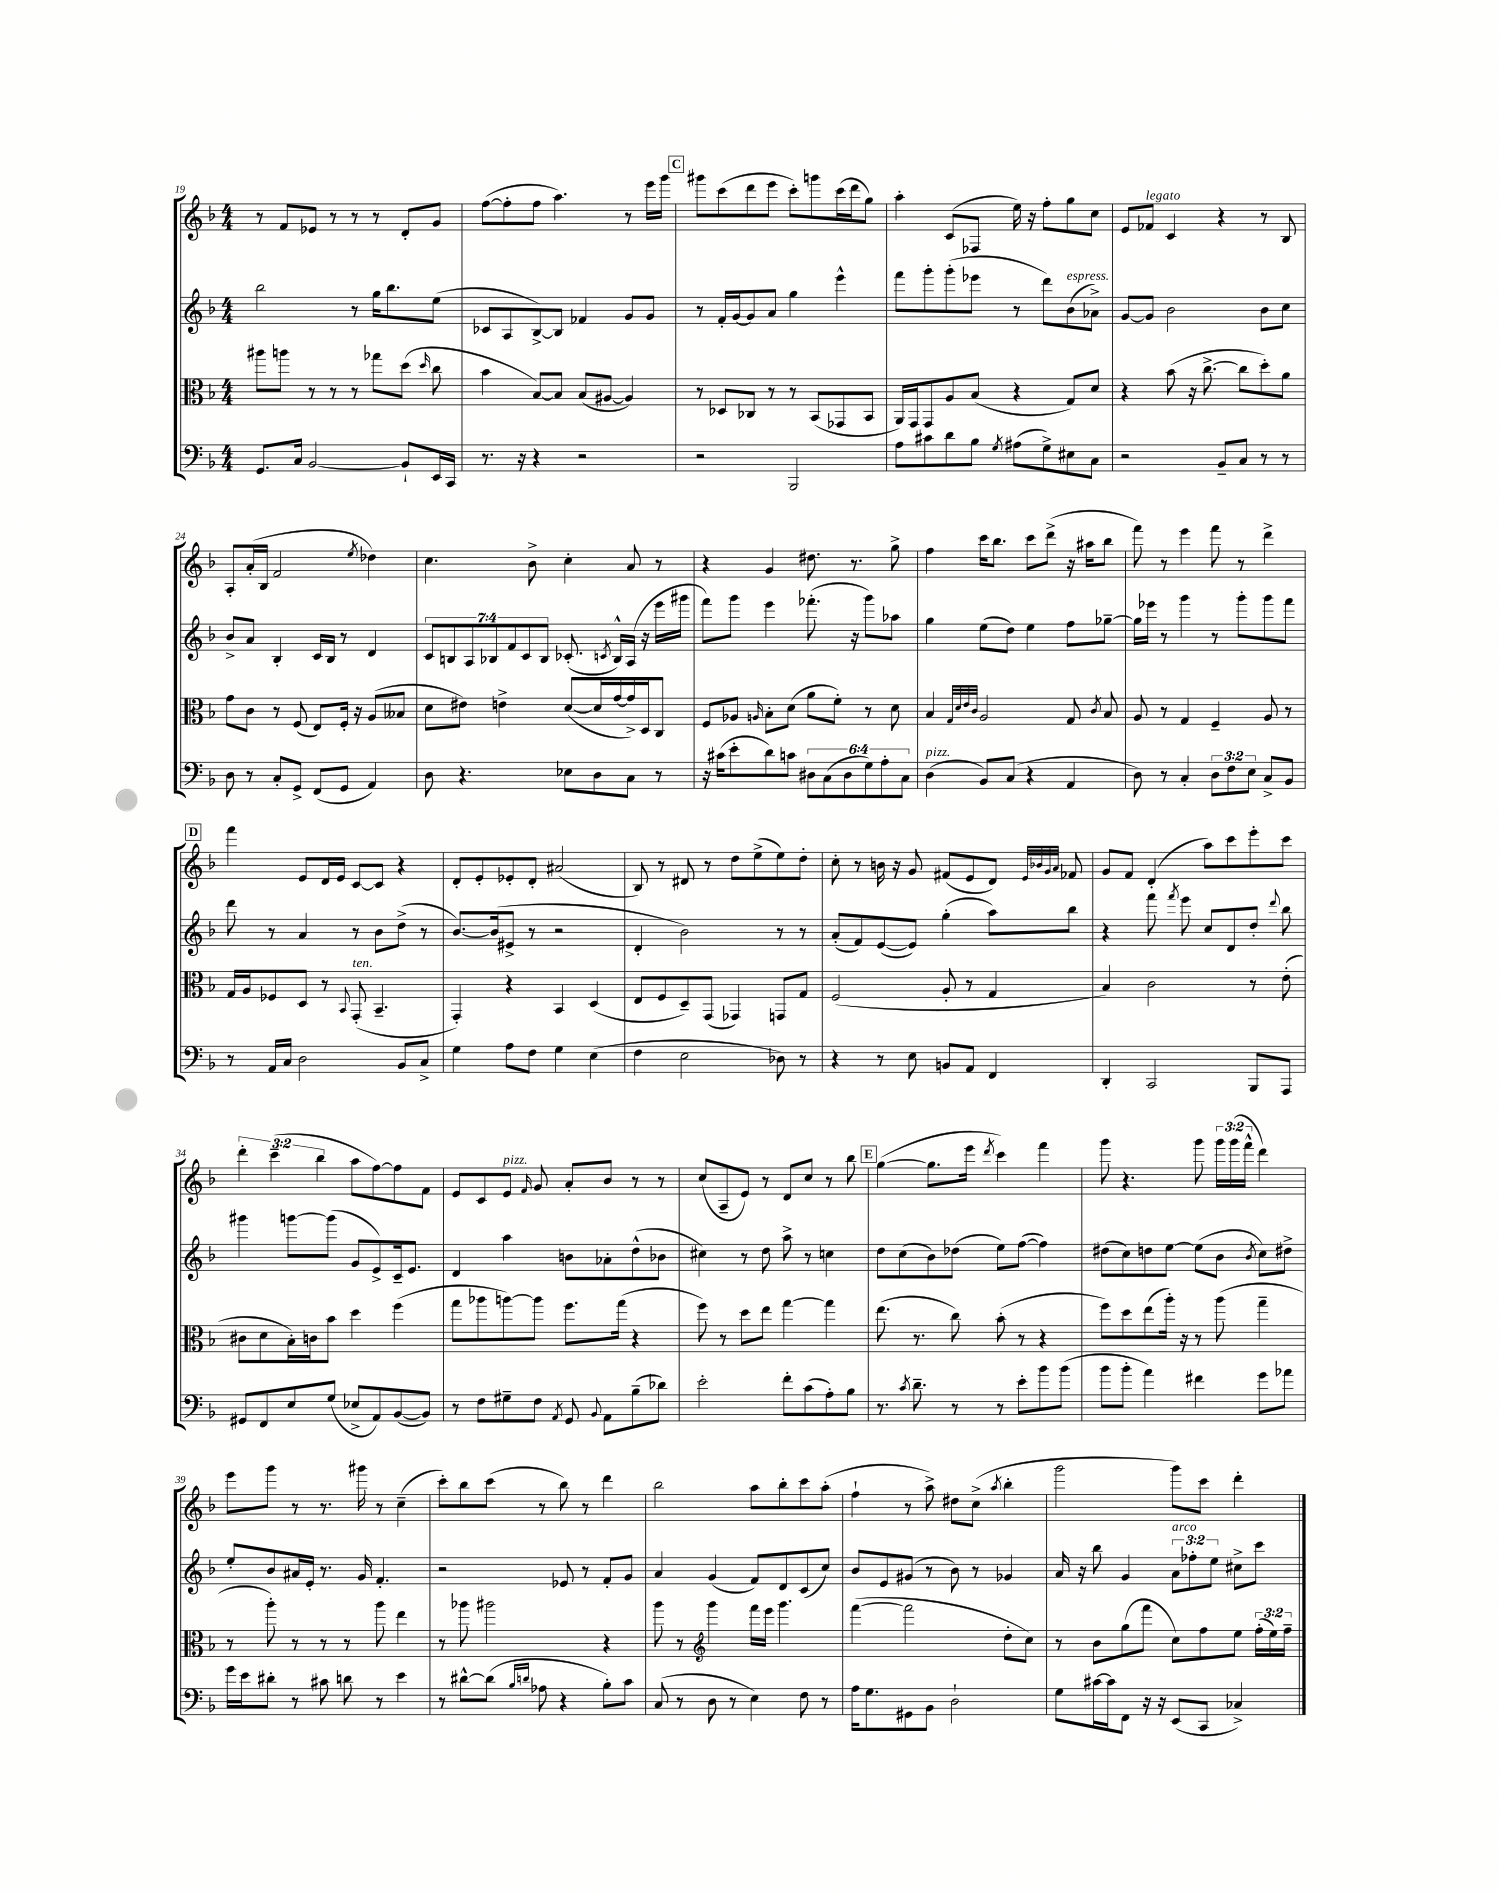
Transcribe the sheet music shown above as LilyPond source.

<<
\new StaffGroup <<
\new Staff = "s0" {
    \clef treble \key f \major \numericTimeSignature \time 4/4 \override Staff.TupletNumber.text = #tuplet-number::calc-fraction-text
    \autoBeamOff r8 f'8[ ees'8] r8 r8 r8 d'8[-. g'8] |
    f''8[~( f''8-. f''8] a''4.) r8 e'''16[ g'''16] |
    \mark \markup { \box "C" } gis'''8[ c'''8( d'''8 e'''8] c'''8[-.) g'''8 c'''16( d'''16 g''8]) |
    a''4-. c'8[( fes8] e''16) r16 f''8[-. g''8 c''8] |
    e'8[ fes'8]^\markup { \italic "legato" } c'4 r4 r8 bes8 |
    a8[-. a'16-.( bes16] f'2 \acciaccatura { e''8 } des''4) |
    c''4. bes'8-> c''4-. a'8 r8 |
    r4 g'4 dis''8. r8. g''8-> |
    f''4 c'''16[ bes''8.] c'''8[ d'''8]->( r16 ais''16[ bes''8] |
    f'''8) r8 e'''4 f'''8 r8 d'''4-> |
    \mark \markup { \box "D" } f'''4 e'8[ d'16 e'16] c'8[~ c'8] r4 |
    d'8[-. e'8-. ees'8-. d'8]-. ais'2( |
    bes8) r8 dis'8 r8 d''8[ e''8->( e''8) d''8]-. |
    c''8-. r8 b'16 r16 g'8 fis'8[( e'8 d'8]) \grace { e'32[ bes'32 g'32 a'32] } fes'8 |
    g'8[ f'8] d'4-.( a''8[) c'''8 e'''8-. c'''8] |
    \tuplet 3/2 { d'''4-. c'''4--( bes''4 } a''8[ f''8~) f''8 f'8] |
    e'8[ c'8 e'8]^\markup { \italic "pizz." } \grace { f'16 } g'8 a'8[-. bes'8] r8 r8 |
    c''8[( a8-- e'8]) r8 d'8[ c''8] r8 bes''8 |
    \mark \markup { \box "E" } g''4~( g''8.[ e'''16] \acciaccatura { d'''8 } c'''4) f'''4 |
    g'''8 r4. g'''8 \tuplet 3/2 { g'''16[ g'''16( f'''16]-^ } d'''4) |
    e'''8[ g'''8] r8 r8. gis'''16 r8 c''4--( |
    c'''8[-.) bes''8 c'''8]( r8 bes''8) r8 d'''4 |
    bes''2 a''8[ bes''8-. c'''8 a''8]-.( |
    f''4-! r8 a''8->) dis''8[ c''8]->( \acciaccatura { a''8 } bes''4-. |
    g'''2 g'''8[) c'''8] d'''4-. \bar "|." |
}
\new Staff = "s1" {
    \clef treble \key f \major \numericTimeSignature \time 4/4 \override Staff.TupletNumber.text = #tuplet-number::calc-fraction-text
    \autoBeamOff bes''2 r8 g''16[ bes''8. e''8]( |
    ces'8[ a8 bes8~->) bes8] fes'4 g'8[ g'8] |
    \mark \markup { \box "C" } r8 f'16[-. g'16~ g'8 a'8] g''4 e'''4-^ |
    f'''8[ g'''8-. g'''8-.( ees'''8] r8 d'''8[) bes'8^\markup { \italic "espress." }( aes'8]->) |
    g'8[~ g'8] bes'2 bes'8[ c''8] |
    bes'8[-> a'8] bes4-. c'16[ bes16] r8 d'4 |
    \tuplet 7/4 { c'8[ b8 a8 bes8 f'8 c'8 bes8] } ces'8.-.( \acciaccatura { c'8 } bes16[-^) a16]( r16 e'''16[ gis'''16] |
    f'''8[) g'''8] e'''4 fes'''8.-.( r16 g'''8[) aes''8] |
    g''4 e''8[( d''8]) e''4 f''8[ ges''8]~-- |
    ges''16[ ees'''16] r8 g'''4 r8 g'''8[-. g'''8 f'''8] |
    \mark \markup { \box "D" } d'''8 r8 a'4 r8 bes'8[ d''8]->( r8 |
    bes'8.[~) bes'16( eis'8]-> r8 r2 |
    d'4-. bes'2) r8 r8 |
    a'8[-.( f'8) e'8~( e'8]) g''4-.( a''8[) bes''8] |
    r4 f'''8 \acciaccatura { f'''8 } e'''8 c''8[ d'8 d''8]-. \appoggiatura { d'''8 } bes''8 |
    gis'''4 g'''8[~ g'''8]( g'8[ e'8->) c'16-- e'8.] |
    d'4 a''4 b'8[ aes'8-. d''8-^( bes'8] |
    cis''4) r8 d''8 a''8-> r8 c''4 |
    \mark \markup { \box "E" } d''8[ c''8( bes'8) des''8]( e''8[) f''8]~( f''4) |
    dis''8[( c''8) d''8 e''8]~ e''8[( bes'8] \acciaccatura { bes'8 } c''8[) dis''8]-> |
    e''8[-. bes'8 ais'16 e'16]-. r8. g'16 f'4.-. |
    r2 ees'8 r8 f'8[-. g'8] |
    a'4 g'4( f'8[) d'8 c'8( c''8]) |
    bes'8[ e'8 gis'8]( r8 bes'8) r8 ges'4 |
    a'16 r16 bes''8 g'4 \tuplet 3/2 { a'8[^\markup { \italic "arco" } fes''8-. e''8] } cis''8[-> c'''8] \bar "|." |
}
\new Staff = "s2" {
    \clef alto \key f \major \numericTimeSignature \time 4/4 \override Staff.TupletNumber.text = #tuplet-number::calc-fraction-text
    \autoBeamOff ais''8[ a''8] r8 r8 r8 ges''8[ d''8]( \grace { d''16 } c''8 |
    bes'4 bes8[~) bes8] bes8[( ais8]~ ais4) |
    \mark \markup { \box "C" } r8 des8[ ces8] r8 r8 bes,8[( ges,8 bes,8] |
    a,16[) g,16 g,8 a8 bes8]( r4 g8[) d'8] |
    r4 bes'8( r16 c''8.~-> c''8[ d''8-.) a'8] |
    g'8[ c'8] r8 f8( e8[) f16]-. r16 a8[( beses8] |
    d'8[ eis'8]) e'4-> d'8[~( d'16 g'16~ g'16->) d16 c8] |
    f8[ aes8] \grace { a16 } bes8[-. d'8]( a'8[ f'8]-.) r8 d'8 |
    bes4 \grace { g32[ d'32 e'32 c'32] } a2 g8 \acciaccatura { c'8 } bes8 |
    a8 r8 g4 f4-- a8 r8 |
    \mark \markup { \box "D" } g16[ a16 fes8 d8] r8 \appoggiatura { bes,8 } g,8-.^\markup { \italic "ten." }( bes,4.-- |
    g,4-.) r4 bes,4 d4( |
    e8[ f8 d8--) g,8]( ges,4) g,8[ g8] |
    f2( a8-. r8 g4 |
    bes4) c'2 r8 e'8-.( |
    cis'8[ d'8 bes16-.) c'16 bes'8] d''4 f''4( |
    g''8[ aes''8 a''8~) a''8] f''8.[ g''16]( r4 |
    f''8) r8 d''8[ e''8] g''4~ g''4 |
    \mark \markup { \box "E" } e''8.( r8. c''8) bes'8-.( r8 r4 |
    f''8[) d''8 e''8( a''16]-.) r16 r8 a''8( g''4-- |
    r8 a''8-.) r8 r8 r8 a''8 e''4 |
    r8 aes''8 ais''2 r4 |
    a''8 r8 \clef treble g'''4 f'''16[ e'''16] g'''4. |
    f'''4~( f'''2 d''8[-. c''8]) |
    r8 bes'8[ g''8( f'''8] c''8[) f''8 e''8] \tuplet 3/2 { f''16[-.( e''16) f''16]-- } \bar "|." |
}
\new Staff = "s3" {
    \clef bass \key f \major \numericTimeSignature \time 4/4 \override Staff.TupletNumber.text = #tuplet-number::calc-fraction-text
    \autoBeamOff g,8.[ c16] bes,2~ bes,8[-! e,16 c,16] |
    r8. r16 r4 r2 |
    \mark \markup { \box "C" } r2 bes,,2 |
    a8[ cis'8 d'8 bes8] \acciaccatura { g8 } ais8[( g8->) eis8 c8] |
    r2 bes,8[-- c8] r8 r8 |
    d8 r8 c8[-. g,8]-> f,8[( g,8] a,4) |
    d8 r4. ees8[ d8 c8] r8 |
    r16 cis'16[( e'8-. d'8) c'8] \tuplet 6/4 { dis8[ c8( dis8 g8) a8-. c8] } |
    d4^\markup { \italic "pizz." }( bes,8[) c8]( r4 a,4 |
    d8) r8 c4-. \tuplet 3/2 { d8[ f8 e8] } c8[-> bes,8] |
    \mark \markup { \box "D" } r8 a,16[ c16] d2 bes,8[ c8]-> |
    g4 a8[ f8] g4 e4( |
    f4 e2 des8) r8 |
    r4 r8 e8 b,8[ a,8] f,4 |
    d,4-. c,2 bes,,8[ a,,8] |
    gis,8[ f,8 e8 g8]( ees8[-> a,8) bes,8~( bes,8]) |
    r8 f8[ gis8-- f8] \acciaccatura { a,8 } g,8 \appoggiatura { bes,8 } a,8[ bes8--( des'8]) |
    e'2-. f'8[-. c'8( a8-.) bes8] |
    \mark \markup { \box "E" } r8. \acciaccatura { c'8 } d'8.-- r8 r8 e'8[-. bes'8 bes'8]( |
    bes'8[ bes'8]-. a'4) fis'4 g'8[ aes'8] |
    g'16[ e'16 dis'8]-. r8 cis'8 d'8 r8 e'4 |
    r8 dis'8[~-^ dis'8]( \grace { bes16[ d'16] } aes8 r4 bes8[-.) c'8] |
    c8( r8 d8 r8 e4) f8 r8 |
    a16[ g8. gis,8 bes,8] d2-! |
    g8[ cis'16~ cis'16 f,8] r16 r16 e,8[( c,8] ces4->) \bar "|." |
}
>>
>>
\layout { \context { \Score currentBarNumber = #19 } }
